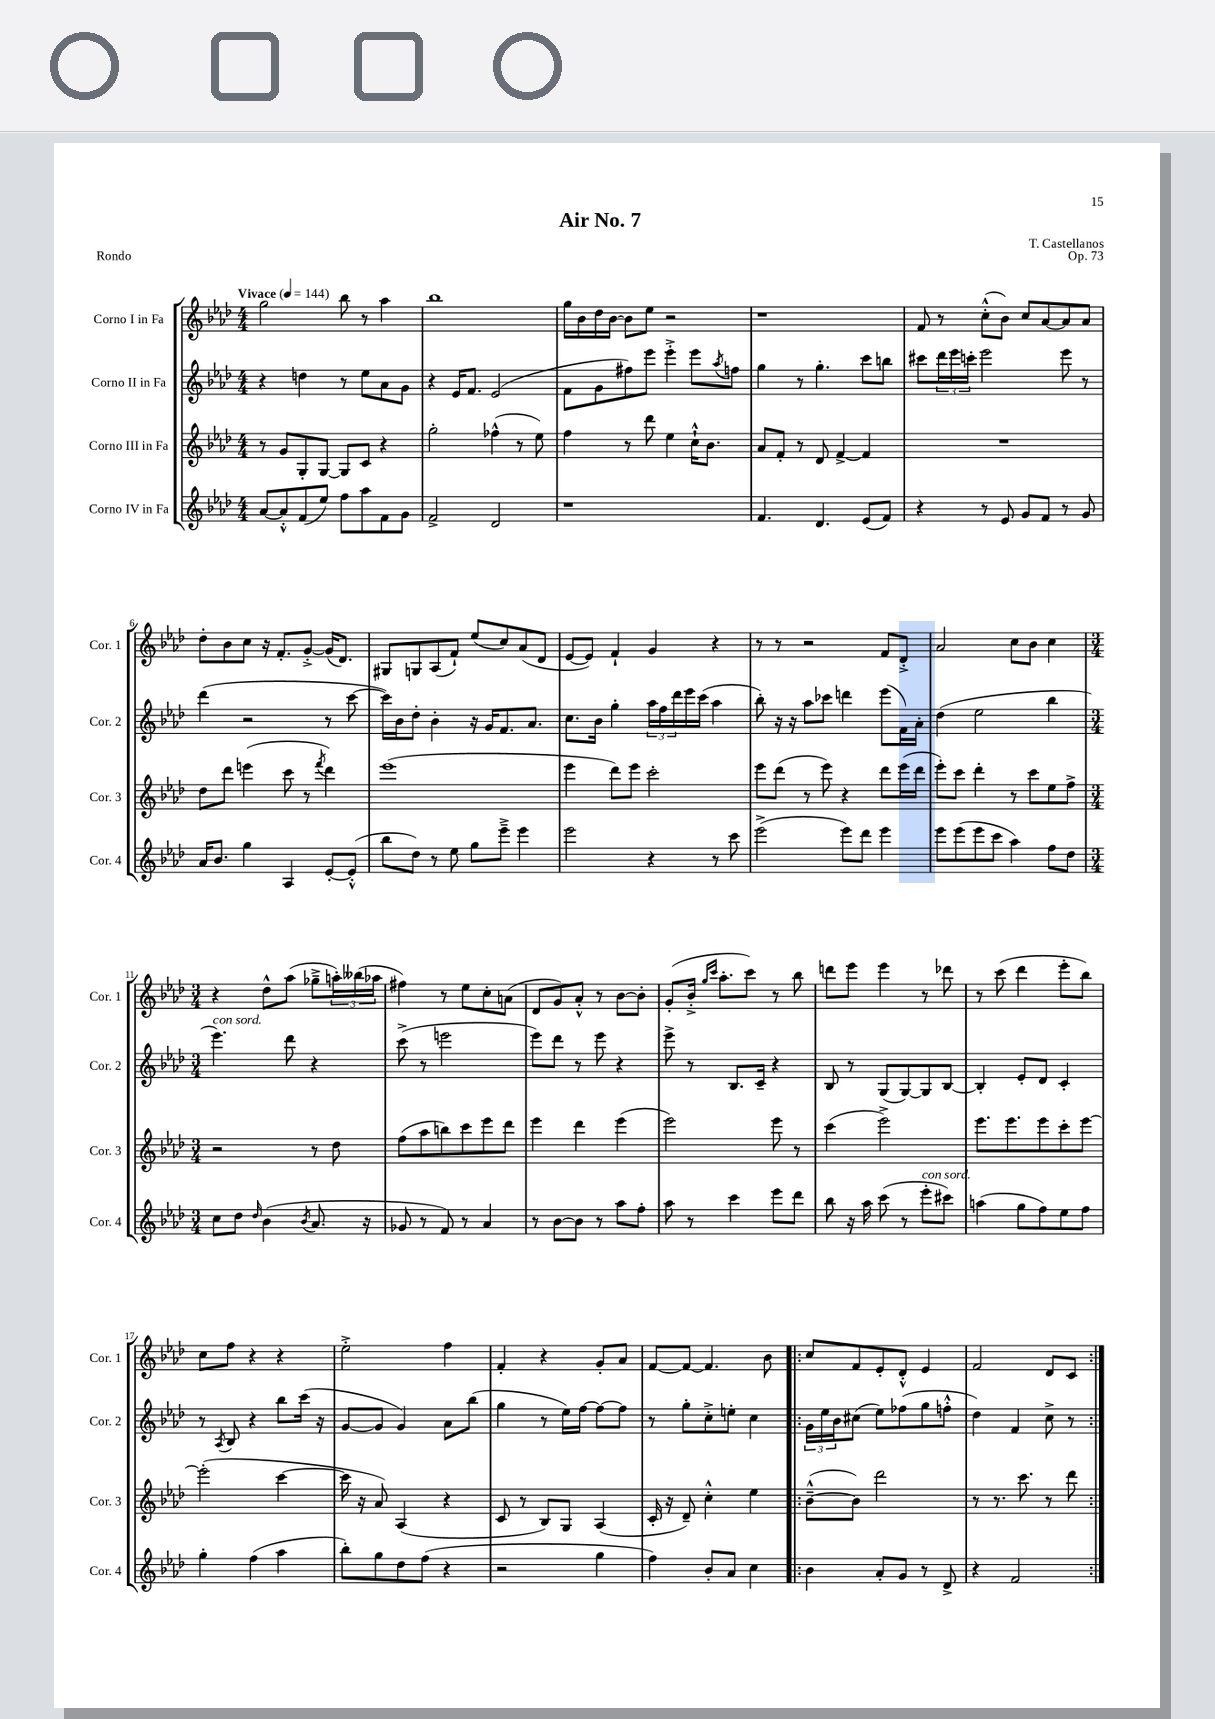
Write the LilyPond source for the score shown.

\header { title = "Air No. 7" composer = "T. Castellanos" opus = "Op. 73" piece = "Rondo" }
<<
\new StaffGroup <<
\new Staff = "s0" \with { instrumentName = "Corno I in Fa" shortInstrumentName = "Cor. 1" } {
    \clef treble \key aes \major \numericTimeSignature \time 4/4 \tempo "Vivace" 4 = 144
    g''2 bes''8 r8 aes''4 |
    bes''1 |
    g''16 bes'16 des''16 bes'16~ bes'8 ees''8 r2 |
    r1 |
    f'8 r8 c''8-.-^( bes'8) c''8 aes'8~ aes'8 aes'8 |
    des''8-. bes'8 c''8 r16 f'8.-. g'8~-.-> g'16( des'8.) |
    gis8 g8 aes8( f'8-!) ees''8( c''8) aes'8( des'8 |
    ees'8~ ees'8) f'4-! g'4 r4 |
    r8 r8 r2 f'8 des'8-.-> |
    aes'2 c''8 bes'8 c''4 |
    \numericTimeSignature \time 3/4 r4 des''8-^ aes''8( ges''8---> \tuplet 3/2 { a''16-.) beses''16( aes''16 } |
    fis''4) r8 ees''8 c''8-. a'8( |
    des'8 g'8) aes'8-.-^ r8 bes'8~ bes'8-. |
    g'8-.( bes'16-.-> \grace { g''16 c'''16 } aes''8.-. c'''8) r8 bes''8 |
    d'''8 ees'''8 ees'''4 r8 des'''8 |
    r8 c'''8( des'''4 ees'''8-. bes''8) |
    c''8 f''8 r4 r4 |
    ees''2-.-> f''4 |
    f'4-. r4 g'8-. aes'8 |
    f'8~ f'8~ f'4. bes'8 |
    \repeat volta 2 { c''8 f'8 ees'8-. des'8-.-^ ees'4 |
    f'2 des'8 c'8 | }
}
\new Staff = "s1" \with { instrumentName = "Corno II in Fa" shortInstrumentName = "Cor. 2" } {
    \clef treble \key aes \major \numericTimeSignature \time 4/4
    r4 d''4 r8 ees''8 aes'8 g'8 |
    r4 ees'16 f'8. ees'2( |
    f'8 g'8 fis''8) ees'''8 ees'''4-.-> ees'''8 \acciaccatura { aes''8 } f''8 |
    g''4 r8 g''4.-. c'''8 b''8 |
    cis'''8 \tuplet 3/2 { des'''16 ees'''16 c'''16-. } ees'''2 ees'''8 r8 |
    des'''4( r2 r8 c'''8~ |
    c'''16) bes'16 des''8-. bes'4-. r16 g'16 f'8. aes'8. |
    c''8. bes'16 g''4-. \tuplet 3/2 { aes''16 f''16 des'''16 } ees'''16 c'''16( aes''4 |
    bes''8-.) r16 r16 aes''8 ces'''8 d'''4 ees'''8( f'16) aes'16-. |
    des''4( ees''2 bes''4 |
    \numericTimeSignature \time 3/4 ees'''4.^\markup { \italic "con sord." }) des'''8 r4 |
    c'''8->( r8 e'''2 |
    ees'''8) des'''8 r8 ees'''8 r4 |
    ees'''8-> r8 bes8. c'16-- r4 |
    bes8 r8 g8( g8~) g8 bes8~ |
    bes4-. ees'8-. des'8 c'4-. |
    r8 \acciaccatura { aes8 } bes8 r4 bes''8 c'''16( r16 |
    g'8~ g'8 g'4) aes'8 bes''8( |
    g''4 r8 ees''16) f''16~ f''8~ f''8 |
    r8 g''8-. c''8-.-> e''8-. c''4 |
    \repeat volta 2 { \tuplet 3/2 { g'16 ees''16 bes'16 } cis''8( ees''8) fes''8( g''8 f''8-.-^ |
    des''4) f'4 c''8-> r8 | }
}
\new Staff = "s2" \with { instrumentName = "Corno III in Fa" shortInstrumentName = "Cor. 3" } {
    \clef treble \key aes \major \numericTimeSignature \time 4/4
    r8 g'8 g8-. g8~ g8 c'8 r4 |
    g''2-. fes''4-^( r8 ees''8) |
    f''4 r8 des'''8 ees''4 c''16-!-^ bes'8. |
    aes'8 f'8-. r8 des'8 f'4~-> f'4 |
    R1 |
    des''8 des'''8 e'''4( c'''8 r8 \acciaccatura { f'''8 } des'''4) |
    ees'''1( |
    ees'''4 des'''8) ees'''8 c'''2-. |
    ees'''8 des'''8( r8 ees'''8) r4 des'''8 ees'''16( des'''16 |
    ees'''8-.) c'''8 des'''4-. r8 c'''8 ees''8 f''8-> |
    \numericTimeSignature \time 3/4 r2 r8 des''8 |
    f''8( aes''8 b''8) c'''8 ees'''8 des'''8 |
    ees'''4 des'''4 ees'''4( |
    ees'''2) ees'''8 r8 |
    c'''4( ees'''2->) |
    ees'''8. ees'''8. ees'''8 c'''8-. ees'''8~ |
    ees'''2-.( c'''4~ |
    c'''16 r16 aes'8) aes4( r4 |
    c'8 r8 bes8) g8 aes4( |
    c'16-. r16 des'8--) c''4-.-^ ees''4 |
    \repeat volta 2 { bes'8~---^( bes'8) des'''2 |
    r8 r8. c'''8. r8 des'''8 | }
}
\new Staff = "s3" \with { instrumentName = "Corno IV in Fa" shortInstrumentName = "Cor. 4" } {
    \clef treble \key aes \major \numericTimeSignature \time 4/4
    aes'8~ aes'8-.-^ f'8( ees''8) f''8 aes''8 f'8 g'8 |
    f'2-> des'2 |
    r1 |
    f'4. des'4. ees'8( f'8) |
    r4 r8 ees'8 g'8 f'8 r8 g'8 |
    aes'16 bes'8. g''4 aes4 ees'8~-. ees'8-.-^( |
    bes''8 des''8) r8 ees''8 g''8 ees'''8---> ees'''4 |
    ees'''2 r4 r8 c'''8 |
    ees'''2->( ees'''8) des'''8 ees'''4 |
    ees'''8 ees'''8( ees'''8 c'''8 aes''4) f''8 des''8 |
    \numericTimeSignature \time 3/4 c''8 des''8 \grace { des''16 } bes'4( \acciaccatura { bes'8 } aes'8. r16 |
    ges'8 r8 f'8) r8 aes'4 |
    r8 bes'8~ bes'8 r8 aes''8 f''8-. |
    aes''8 r8 c'''4 ees'''8 des'''8 |
    bes''8 r16 aes''16 c'''8( r8 ees'''8-.^\markup { \italic "con sord." } cis'''8) |
    a''4( g''8 f''8) ees''8 f''8 |
    g''4-. f''4( aes''4 |
    bes''8-.) g''8 des''8 f''8( r4 |
    r2 g''4 |
    f''4) bes'8-. aes'8 c''4 |
    \repeat volta 2 { bes'4 aes'8-. g'8 r8 des'8-> |
    r4 f'2 | }
}
>>
>>
